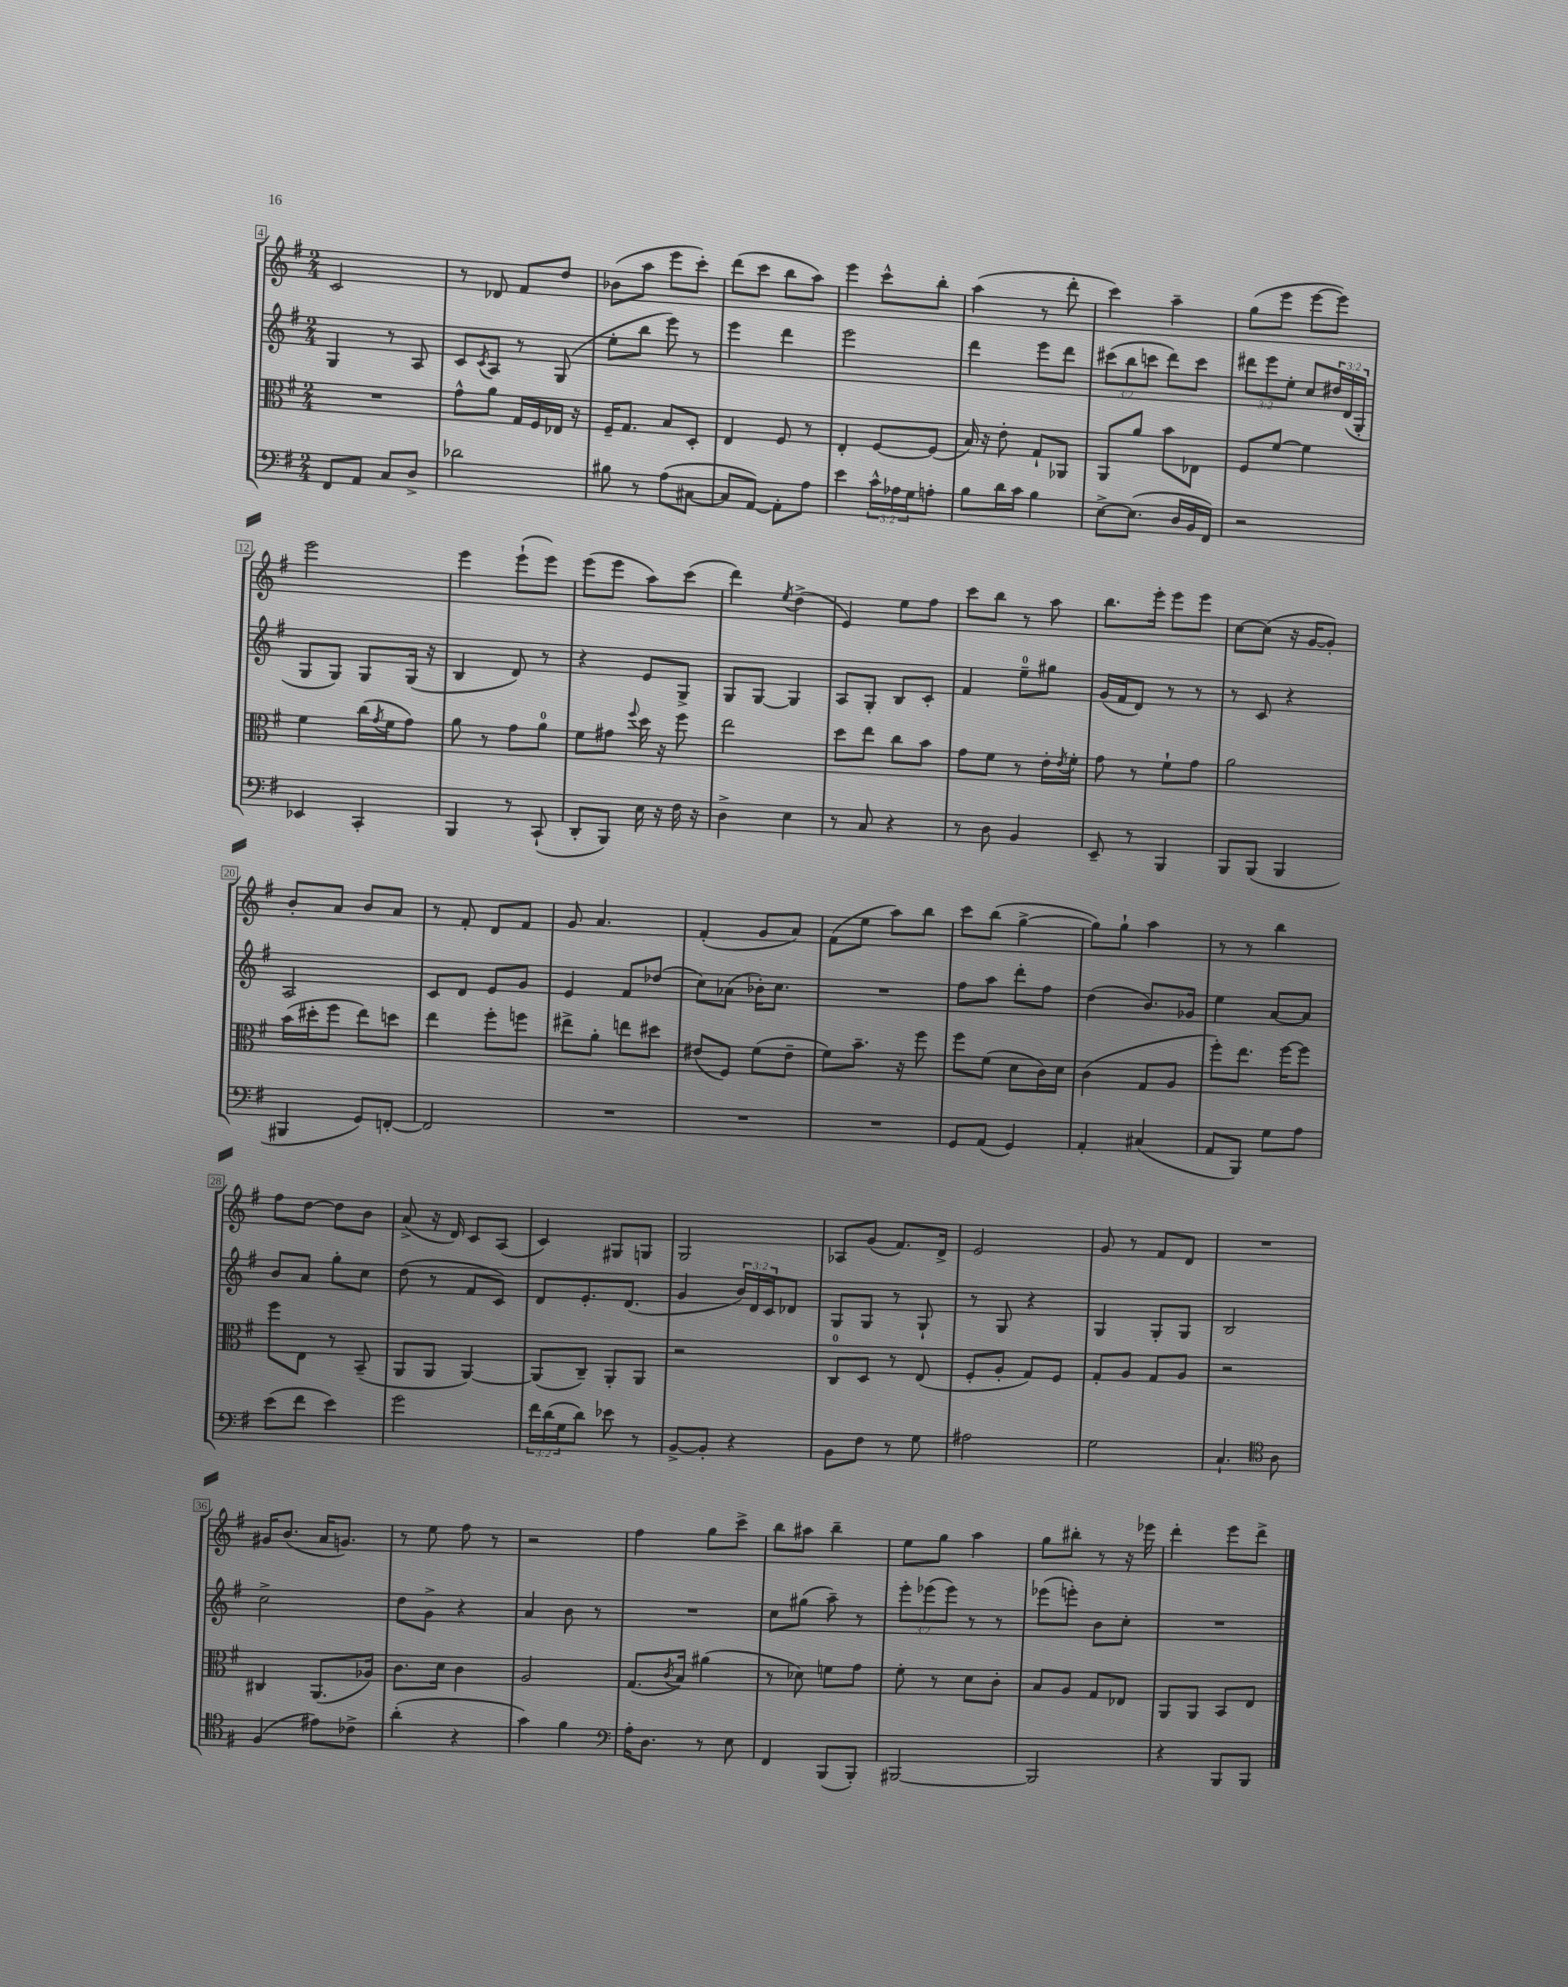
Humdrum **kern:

**kern	**kern	**kern	**kern
*staff4	*staff3	*staff2	*staff1
*clefF4	*clefC3	*clefG2	*clefG2
*k[f#]	*k[f#]	*k[f#]	*k[f#]
*M2/4	*M2/4	*M2/4	*M2/4
8FF#	2r	4G	2c
8AA	.	.	.
8C	.	8r	.
8D^	.	8A	.
=	=	=	=
2d-	8g^^	8c	8r
.	.	8qc	.
.	8a	8A	8d-
.	16G	8r	8f#
.	16F#	.	.
.	16E-	(8G	8dd
.	16r	.	.
=	=	=	=
8B#	16F#~	8ee'	(8b-
.	8.G	.	.
8r	.	8bb	8aa
(8A	8B	8eee)	8eee
[8C#	8D'	8r	8ccc')
=	=	=	=
8C#]	4E	4eee	(8ddd
[8AA)	.	.	8ccc
8AA']	8F#	4ddd	8bb
8A	8r	.	8aa)
=	=	=	=
4e	4E'	2eee	4eee
24c^^	[8F#	.	8ccc^^
24A-	.	.	.
24G	.	.	.
8A'	(8F#]	.	8bb'
=	=	=	=
8B	16B)	4ddd	(4aa
.	16r	.	.
16d	8e'	.	.
16c	.	.	.
4B	8G`	8eee	8r
.	8AA-	8ddd	8ddd'
=	=	=	=
[8E^	8AA	(12ccc#	4ccc)
.	.	12bb	.
(8.E]	8a	.	.
.	.	12ccc	.
.	8b	8ddd)	4aa~
16D	.	.	.
16BB	8E-	8ccc	.
16FF#)	.	.	.
=	=	=	=
2r	8F#	12ddd#	(8gg
.	.	12eee	.
.	[8f#	.	8eee
.	.	12ee'	.
.	4f#]	8cc	[8eee
.	.	24dd#	8eee])
.	.	(24d	.
.	.	24G'	.
=	=	=	=
4EE-	4f#	8G	2eee
.	.	8G)	.
4CC'	(16cc	8G	.
.	8qg	.	.
.	16f#	.	.
.	8g)	(16G	.
.	.	16r	.
=	=	=	=
4BBB	8a	4B	4eee
.	8r	.	.
8r	8g	8d)	(8eee`
(8CC`	8a	8r	8eee)
=	=	=	=
8DD'	8f#	4r	(8eee
8BBB)	8g#	.	8eee
.	8qqff#	.	.
16E	16dd	8e	8aa)
16r	16r	.	.
16F#	8ff#	8G^	(8ccc
16r	.	.	.
=	=	=	=
4D^	2ee	8G	4ddd)
.	.	[8G	.
.	.	.	8qee
4E	.	4G]	(4dd^
=	=	=	=
8r	8dd	8A	4e)
8C	8ee	8G'	.
4r	8cc	8B	8ee
.	8b	8c'	8ff#
=	=	=	=
8r	8g	4f#	8ccc
8D	8f#	.	8bb
4BB	8r	8ee~	8r
.	16e'	8gg#	8aa
.	8qe	.	.
.	16f#'	.	.
=	=	=	=
8EE~	8g	(16g	8.bb
.	.	16f#	.
8r	8r	8d)	.
.	.	.	16eee'
4BBB	8f#`	8r	8eee
.	8g	8r	8eee
=	=	=	=
8BBB	2a	8r	[8cc
(8BBB	.	8c	(8cc]
4BBB	.	4r	16r
.	.	.	[16g
.	.	.	8g'])
=	=	=	=
4BBB#	(16b	2A	8b'
.	16dd#'	.	.
.	8ff#	.	8a
8GG)	8ee)	.	8b
[8FF'	8dd	.	8a
=	=	=	=
2FF]	4ee	8c	8r
.	.	8d	8f#'
.	8ff#'	8e	8d
.	8ff	8g	8f#
=	=	=	=
2r	8ee#^	4e	8g
.	8a'	.	4.a
.	8ee	8f#	.
.	8dd#	(8dd-	.
=	=	=	=
2r	(8e#	8cc)	(4f#'
.	8F#)	(8a-	.
.	(8f#	16b-')	8g
.	.	8.cc	.
.	8e#~	.	8a)
=	=	=	=
2r	8f#)	2r	(8f#
.	8.b~	.	8ee
.	.	.	8aa)
.	16r	.	.
.	8ff#	.	8bb
=	=	=	=
8GG	8ff#	8ff#	8ccc
(8AA	(8f#	8aa	(8bb
4GG)	8d	8ddd'	[4gg^
.	16c)	8ff#	.
.	16d	.	.
=	=	=	=
4AA'	(4c	(4dd	8gg])
.	.	.	8gg`
(4C#	8G	8.b)	4aa
.	8A	.	.
.	.	16g-	.
=	=	=	=
8AA	8ff#')	4ee	8r
8BBB)	8.ee	.	8r
8G	.	[8a	4bb
.	[16ff#	.	.
8A	8ff#]	8a]	.
=	=	=	=
(8e	8ff#	8b	8ff#
8f#	8E	8a	[8dd
4e)	8r	8gg'	8dd]
.	(8BB~	8cc	8b
=	=	=	=
2g	8AA	(8dd	(8a^
.	8AA	8r	16r
.	.	.	16d)
.	[4AA)	8f#	8c
.	.	8c)	(8A
=	=	=	=
24f#	(8AA]	8d	4c)
(24d	.	.	.
24G	.	.	.
8d)	8C~)	8.e'	.
8e-	8AA'	.	8G#
.	.	(8.d	.
8r	8AA	.	8G
=	=	=	=
[8BB^	2r	4g	2G
8BB']	.	.	.
4r	.	24b)	.
.	.	24d	.
.	.	24c	.
.	.	8d-	.
=	=	=	=
8BB	8C	8G	8A-
8F#	8D	8G	(8g
8r	8r	8r	8.f#)
8G	(8E	8G`	.
.	.	.	16d^
=	=	=	=
2A#	8F#'	8r	2e
.	8A'	8G	.
.	8G)	4r	.
.	8F#	.	.
=	=	=	=
2G	8G'	4G	8g
.	8A	.	8r
.	8G	8G'	8f#
.	8A	8G	8d
=	=	=	=
4.C`	2r	2B	2r
*clefC4	*	*	*
8A	.	.	.
=	=	=	=
(4F#	4C#	2cc^	16g#
.	.	.	(8.b
8e#)	(8.AA	.	16a
.	.	.	8.g)
8c-^	.	.	.
.	16A-)	.	.
=	=	=	=
(4a'	8.c	8dd	8r
.	.	8g^	8ee
.	16d	.	.
4r	4c	4r	8ff#
.	.	.	8r
=	=	=	=
4g)	2A	4a	2r
4f#	.	8b	.
.	.	8r	.
=	=	=	=
*clefF4	*	*	*
16A'	(8.G	2r	4ff#
8.D	.	.	.
.	8qc	.	.
.	16B)	.	.
8r	(4a#	.	8gg
8E	.	.	8ccc^
=	=	=	=
4FF#	8r	8cc	8bb
.	8d-)	(8gg#	8aa#
(8BBB	8f	8aa~)	4bb~
8BBB')	8g	8r	.
=	=	=	=
[2BBB#	8f#'	12eee'	8ee
.	.	(12eee-	.
.	8r	.	8gg
.	.	12eee-)	.
.	8d	8r	4aa
.	8c'	8r	.
=	=	=	=
2BBB#]	8B	(8eee-	8gg
.	8A	8eee')	8bb#'
.	8G	8b	8r
.	8E-	8cc'	16r
.	.	.	16eee-
=	=	=	=
4r	8AA	2r	4ddd'
.	8AA	.	.
8BBB	8BB	.	8eee
8BBB	8E	.	8ddd^
==	==	==	==
*-	*-	*-	*-
